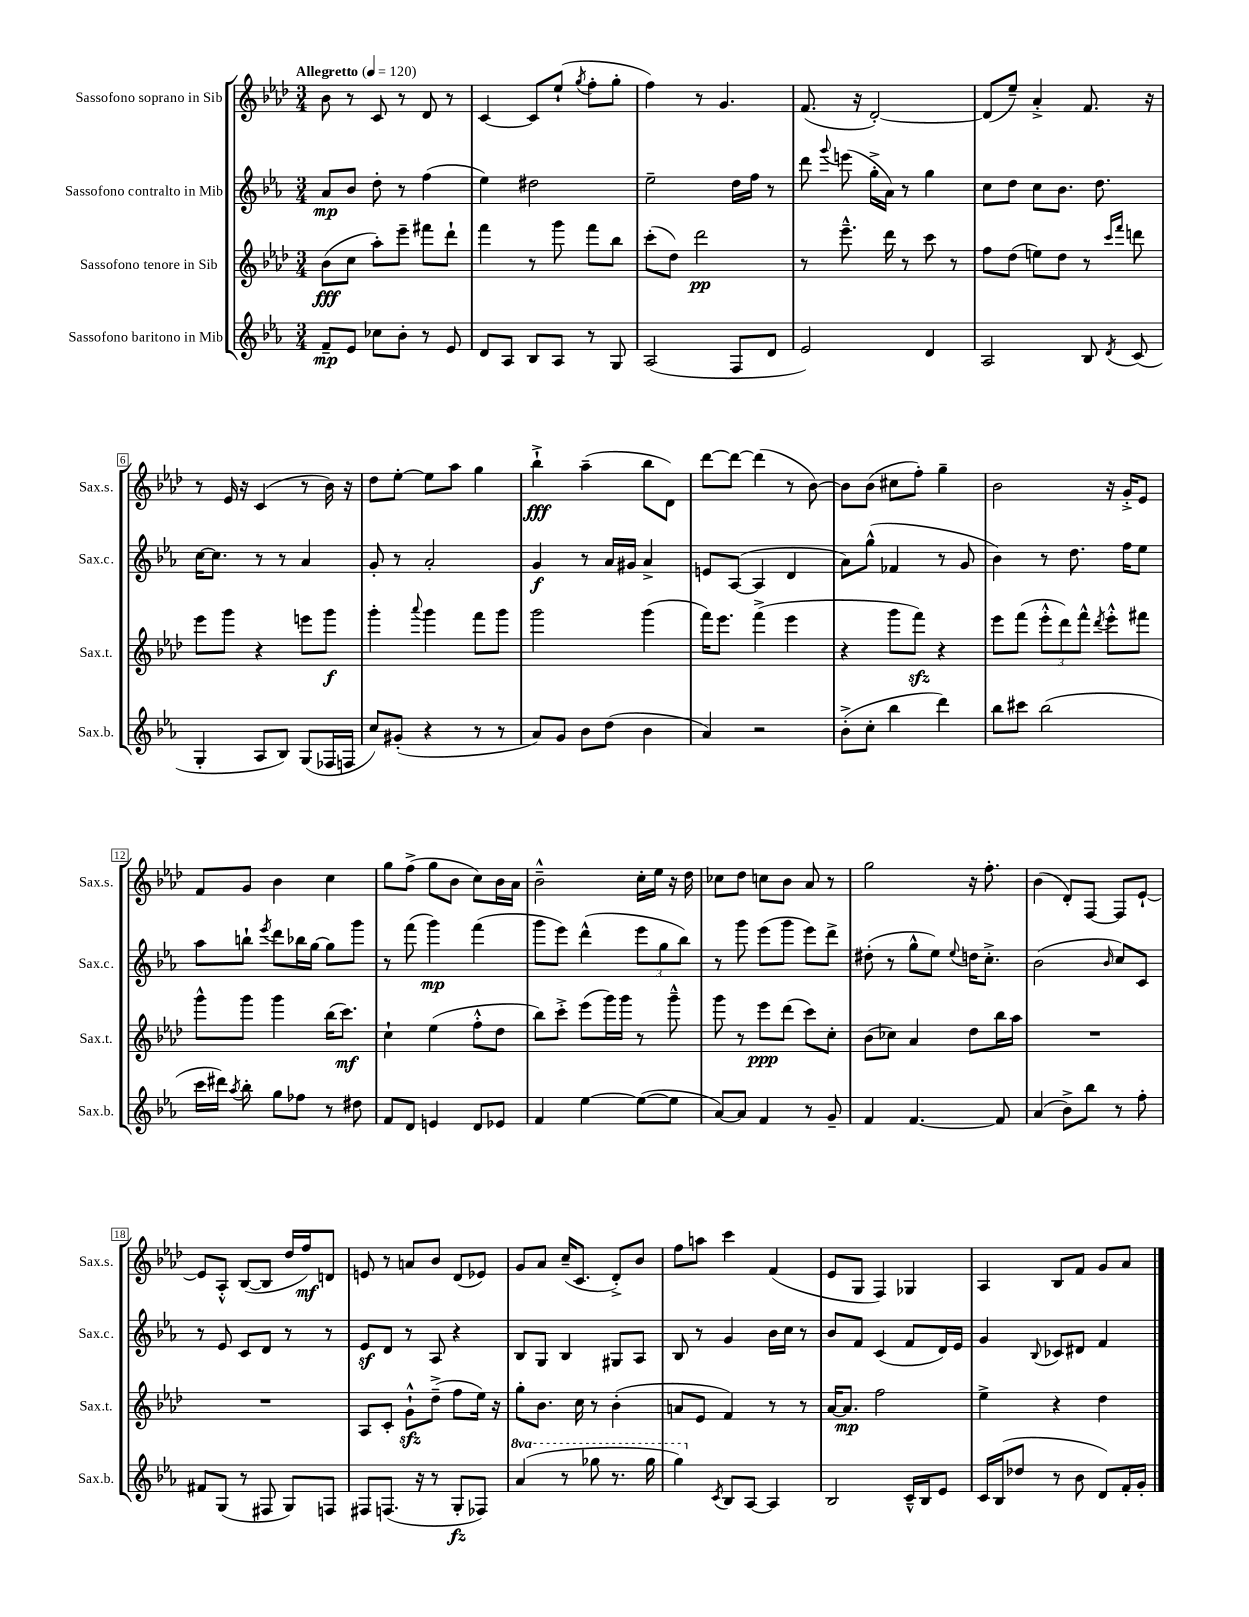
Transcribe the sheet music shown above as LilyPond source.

<<
\new StaffGroup <<
\new Staff = "s0" \with { instrumentName = "Sassofono soprano in Sib" shortInstrumentName = "Sax.s." } {
    \clef treble \key aes \major \numericTimeSignature \time 3/4 \tempo "Allegretto" 4 = 120
    \autoBeamOff bes'8 r8 c'8 r8 des'8 r8 |
    c'4~ c'8[ ees''8]-!( \acciaccatura { g''8 } f''8[-. g''8]-. |
    f''4) r8 g'4. |
    f'8.( r16 des'2~-.) |
    des'8[( ees''8]--) aes'4-.-> f'8. r16 |
    r8 ees'16 r16 c'4( r8 bes'16) r16 |
    des''8[ ees''8]~-. ees''8[ aes''8] g''4 |
    bes''4-!->\fff aes''4--( bes''8[ des'8]) |
    des'''8[~ des'''8]~ des'''4( r8 bes'8~) |
    bes'8[ bes'8]( cis''8[ f''8]-.) g''4-- |
    bes'2 r16 g'16[-.-> ees'8] |
    f'8[ g'8] bes'4 c''4 |
    g''8[ f''8]->( g''8[ bes'8] c''8[) bes'16 aes'16] |
    bes'2---^ c''16[-. ees''16] r16 des''16 |
    ces''8[ des''8] c''8[ bes'8] aes'8 r8 |
    g''2 r16 f''8.-. |
    bes'4( des'8[-.) f8]~ f8[ ees'8]~-! |
    ees'8[ aes8]-.-^ bes8[~( bes8] des''16[ f''16\mf) d'8] |
    e'8 r8 a'8[ bes'8] des'8[( ees'8]) |
    g'8[ aes'8] c''16[--( c'8.] des'8[-.->) bes'8] |
    f''8[ a''8] c'''4 f'4( |
    ees'8[ g8] f4) ges4 |
    aes4 bes8[ f'8] g'8[ aes'8] \bar "|." |
}
\new Staff = "s1" \with { instrumentName = "Sassofono contralto in Mib" shortInstrumentName = "Sax.c." } {
    \clef treble \key ees \major \numericTimeSignature \time 3/4
    \autoBeamOff aes'8[\mp bes'8] d''8-. r8 f''4( |
    ees''4) dis''2 |
    ees''2-- d''16[ f''16] r8 |
    d'''8 \appoggiatura { g'''8 } e'''8( g''16[-.-> aes'16]) r8 g''4 |
    c''8[ d''8] c''8[ bes'8.] d''8. |
    c''16[~ c''8.] r8 r8 aes'4 |
    g'8-. r8 aes'2-. |
    g'4\f r8 aes'16[ gis'16] aes'4-> |
    e'8[ aes8]~( aes4 d'4 |
    aes'8[) g''8]-^( fes'4 r8 g'8 |
    bes'4) r8 d''8. f''16[ ees''8] |
    aes''8[ b''8]-! \acciaccatura { ees'''8 } d'''8[ bes''16 g''16]~ g''8[ g'''8] |
    r8 f'''8( g'''4\mp) f'''4( |
    g'''8[ ees'''8]) d'''4-^( \tuplet 3/2 { ees'''8[ g''8 bes''8]) } |
    r8 g'''8 ees'''8[( g'''8] ees'''8[) d'''8]-> |
    dis''8-.( r8 g''8[-^ ees''8]) \appoggiatura { ees''8 } d''16[ c''8.]-.-> |
    bes'2( \grace { bes'16 } c''8[) c'8] |
    r8 ees'8 c'8[ d'8] r8 r8 |
    ees'8[\sf d'8] r8 aes8 r4 |
    bes8[ g8] bes4 gis8[ aes8] |
    bes8 r8 g'4 bes'16[ c''16] r8 |
    bes'8[ f'8] c'4( f'8[ d'16) ees'16] |
    g'4 \appoggiatura { bes8 } ces'8[ dis'8] f'4 \bar "|." |
}
\new Staff = "s2" \with { instrumentName = "Sassofono tenore in Sib" shortInstrumentName = "Sax.t." } {
    \clef treble \key aes \major \numericTimeSignature \time 3/4
    \autoBeamOff bes'8[\fff( c''8] aes''8[-.) ees'''8]-- fis'''8[ des'''8]-! |
    f'''4 r8 g'''8 f'''8[ bes''8] |
    c'''8[-.( des''8]) des'''2\pp |
    r8 ees'''8.---^ des'''16 r8 c'''8 r8 |
    f''8[ des''8]( e''8[) des''8] r8 \grace { c'''16[ f'''16] } d'''8 |
    ees'''8[ g'''8] r4 e'''8[ g'''8]\f |
    g'''4-. \appoggiatura { aes'''8 } g'''4 f'''8[ g'''8] |
    g'''2 g'''4( |
    f'''16[) ees'''8.] f'''4->( ees'''4 |
    r4 g'''8[ f'''8]\sfz) r4 |
    ees'''8[ f'''8]( \tuplet 3/2 { ees'''8[-.-^ des'''8) f'''8]-^ } \acciaccatura { des'''8 } ees'''8[-.-^ fis'''8] |
    g'''8[-^ g'''8] g'''4 bes''16[( c'''8.]\mf) |
    c''4-! ees''4( f''8[-.-^ des''8] |
    bes''8[) c'''8]-.-> ees'''8[( g'''16) g'''16] r8 g'''8---^ |
    g'''8 r8 ees'''8[\ppp des'''8]( c'''8[) c''8]-. |
    bes'8[( ces''8]) aes'4 des''8[ bes''16 aes''16] |
    R2. |
    R2. |
    aes8[ c'8]-. g'8[-!-^\sfz des''8]--->( f''8[ ees''16]) r16 |
    g''8[-. bes'8.] c''16 r8 bes'4-.( |
    a'8[ ees'8] f'4) r8 r8 |
    aes'16[~ aes'8.]\mp f''2 |
    ees''4-> r4 des''4 \bar "|." |
}
\new Staff = "s3" \with { instrumentName = "Sassofono baritono in Mib" shortInstrumentName = "Sax.b." } {
    \clef treble \key ees \major \numericTimeSignature \time 3/4 \set Staff.ottavationMarkups = #ottavation-simple-ordinals
    \autoBeamOff f'8[--\mp ees'8] ces''8[ bes'8]-. r8 ees'8 |
    d'8[ aes8] bes8[ aes8] r8 g8 |
    aes2( f8[ d'8] |
    ees'2) d'4 |
    aes2 bes8 \acciaccatura { d'8 } c'8( |
    g4-. aes8[ bes8]) g8[( fes16 f16] |
    c''8[) gis'8]-.( r4 r8 r8 |
    aes'8[) g'8] bes'8[ d''8]( bes'4 |
    aes'4) r2 |
    bes'8[-.->( c''8]-. bes''4 d'''4) |
    bes''8[ cis'''8] bes''2( |
    c'''16[ dis'''16]) \acciaccatura { aes''8 } bes''8-. g''8[ fes''8] r8 dis''8 |
    f'8[ d'8] e'4 d'8[ ees'8] |
    f'4 ees''4~ ees''8[~( ees''8] |
    aes'8[~) aes'8] f'4 r8 g'8-- |
    f'4 f'4.~ f'8 |
    aes'4( bes'8[->) bes''8] r8 f''8-. |
    fis'8[ g8]( r8 fis8 g8[) f8] |
    fis8[ f8.]( r16 r8 g8[-.\fz fes8]) |
    \ottava #1 aes''4( r8 ges'''8 r8. ges'''16 |
    g'''4) \ottava #0 \acciaccatura { c'8 } bes8[ aes8]~ aes4 |
    bes2 c'16[---^ bes16 ees'8] |
    c'16[ bes16( des''8] r8 bes'8 d'8[) f'16-. g'16]-. \bar "|." |
}
>>
>>
\layout { \context { \Score \override BarNumber.stencil = #(make-stencil-boxer 0.1 0.3 ly:text-interface::print) } }
